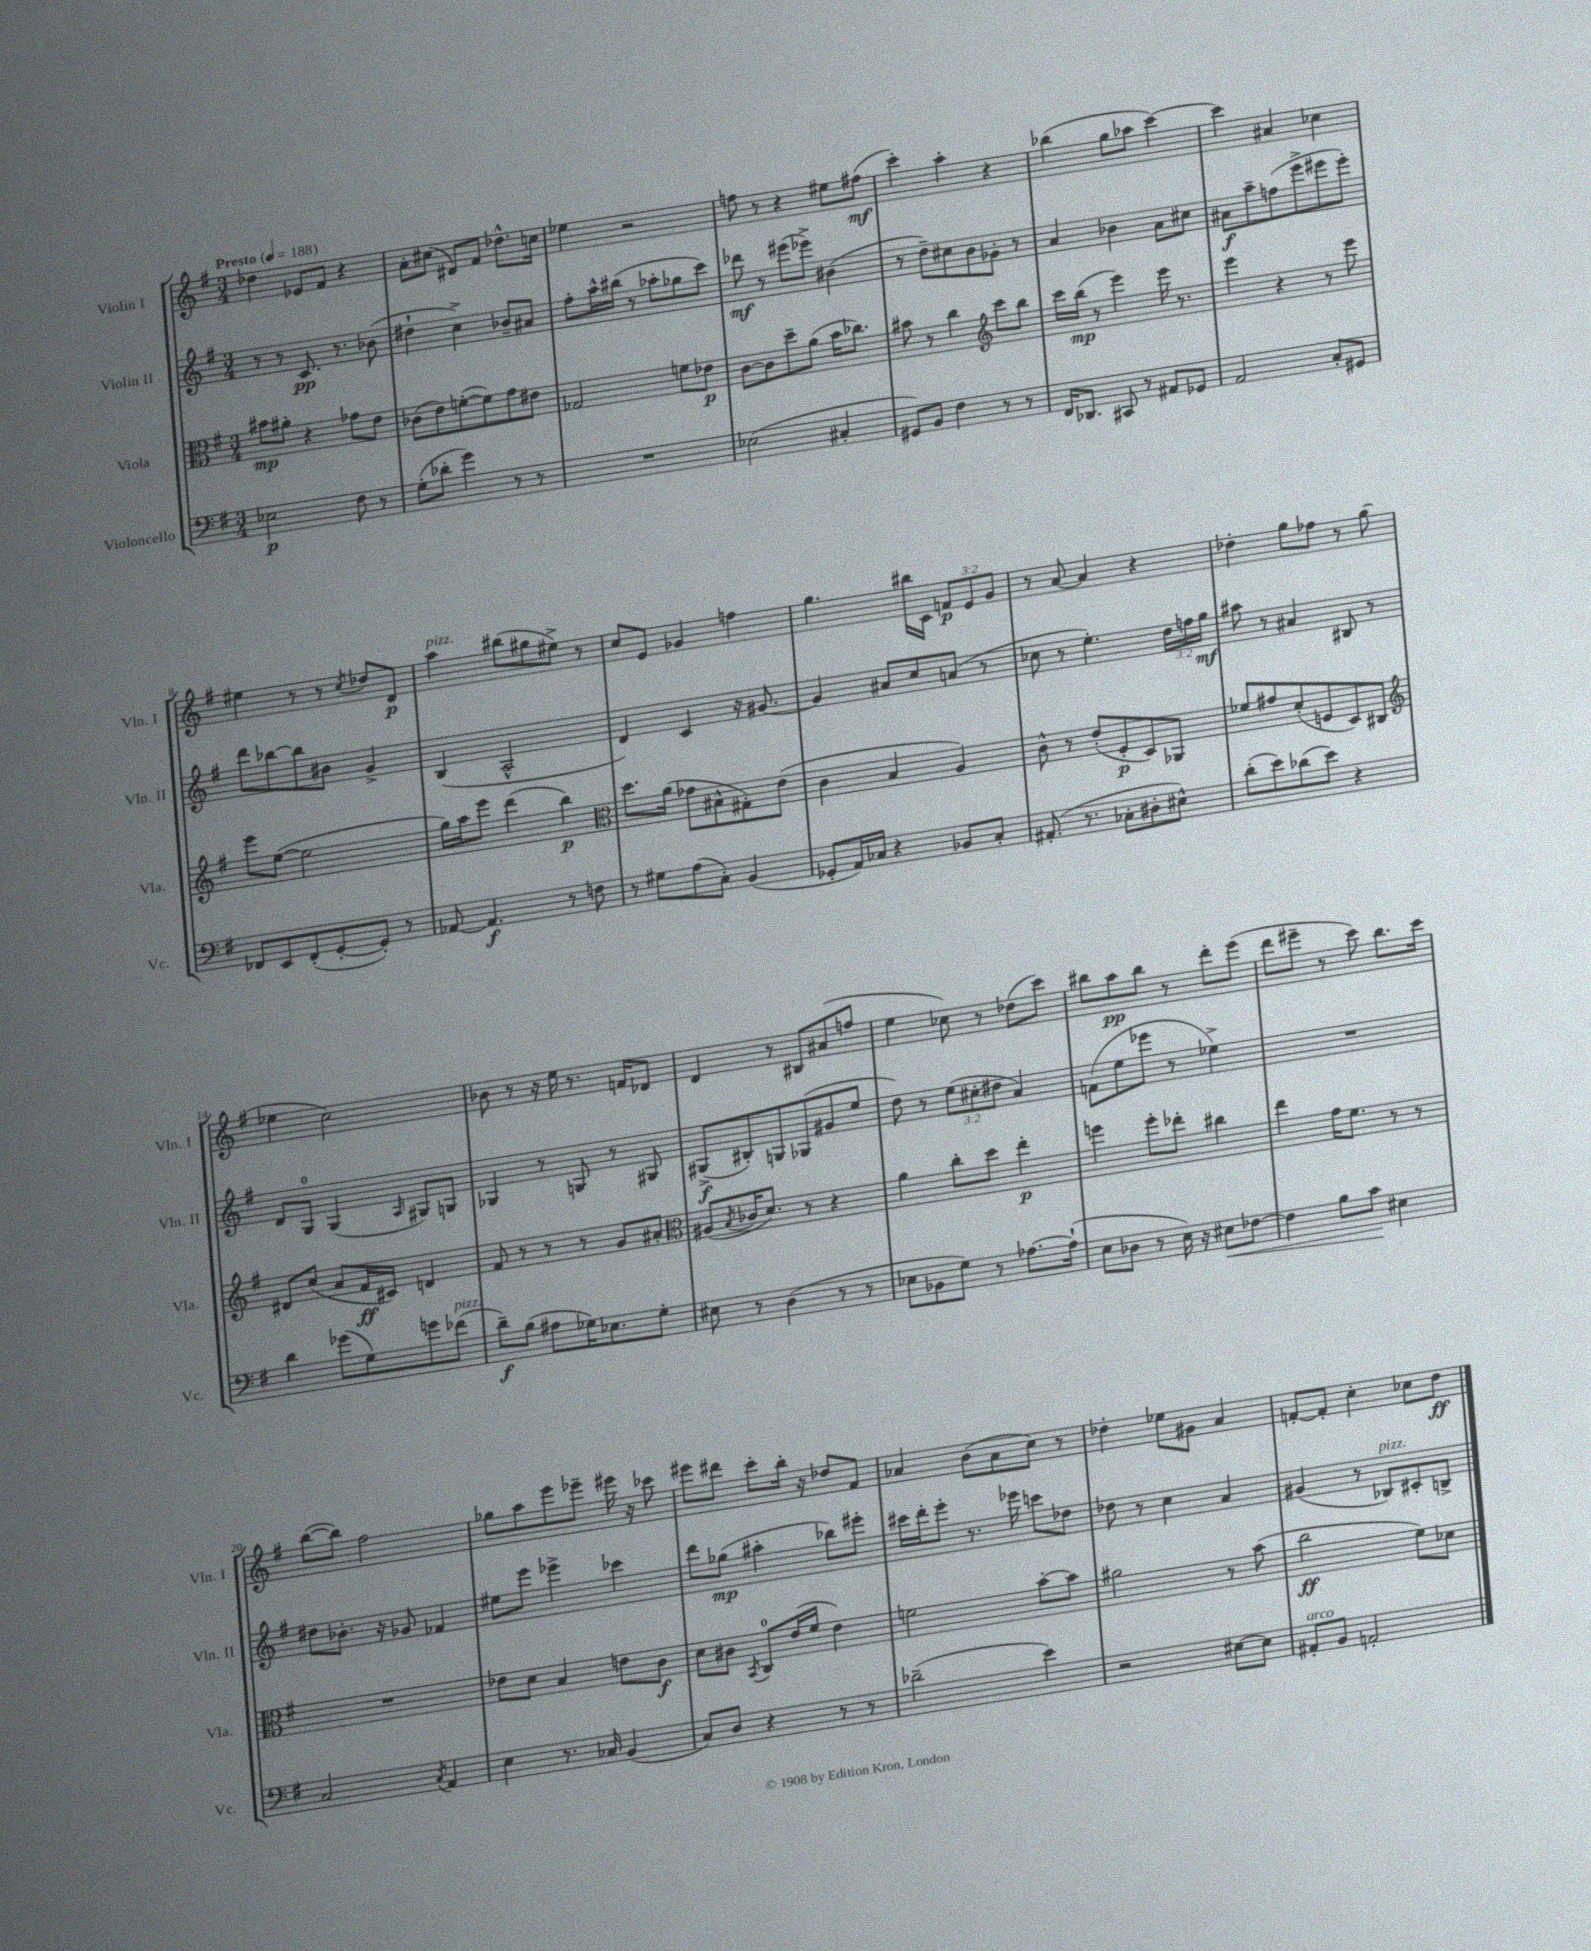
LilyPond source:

<<
\new StaffGroup <<
\new Staff = "s0" \with { instrumentName = "Violin I" shortInstrumentName = "Vln. I" } {
    \clef treble \key g \major \numericTimeSignature \time 3/4 \override Staff.TupletNumber.text = #tuplet-number::calc-fraction-text \tempo "Presto" 4 = 188
    des''4 ees'8 fis'8 r4 |
    a'8-. cis''8( dis'8) fis'8 des''8.-^ c''16 |
    ees''4 r2 |
    f''8 r8 r4 eis''8 fis''8\mf( |
    c'''4-.) a''4-. r4 |
    bes''4( g''8 aes''8 c'''4~) |
    c'''4 ais'4 ces''4 |
    eis''4 r8 r8 \acciaccatura { c''8 } des''8 d'8\p |
    a''4^\markup { \italic "pizz." } bis''8( gis''8 eis''8->) r8 |
    c''8 e'8 ges'4 f''4 |
    g''4. bis''16 c'16 \tuplet 3/2 { f'8\p e'8 g'8 } |
    r8 a'8~ a'4 r4 |
    des''4-. g''8 fes''8 r8 g''8( |
    ees''4 c''2) |
    bes'8 r8 r16 e''16 r8. f'16 des'8 |
    d'4 r8 bis8 ais'8( f''8 |
    e''4 ces''8) r8 des''8( c'''8) |
    bis''8 a''8\pp bis''8 r8 d'''8-. e'''8( |
    d'''8 eis'''8-- r8 c'''8) b''8. c'''16 |
    b''8~( b''8) fis''2 |
    ges''8 a''8 e'''8 ees'''8-- eis'''16 r16 ces'''8 |
    eis'''8 dis'''8 c'''8-. b''16-. r16 des''8 fis'8 |
    aes'4 b'8( aes'8 c''8) r8 |
    des''4-. ees''8 gis'8 a'4 |
    f'8~-. f'8-. c''4-. ces''8 d''8\ff \bar "|." |
}
\new Staff = "s1" \with { instrumentName = "Violin II" shortInstrumentName = "Vln. II" } {
    \clef treble \key g \major \numericTimeSignature \time 3/4 \override Staff.TupletNumber.text = #tuplet-number::calc-fraction-text
    r8 r8 c'8.\pp r8. bes'8( |
    dis''4-! c''4->) bes'8-- ais'8 |
    fis''8-. a''16-^ bis''16( r8 aes''8-. ges''8 c'''8) |
    des'''8\mf r8 eis'''8( ees'''8->) bis'4( |
    r8 d''8--) cis''8 b'8 ges'8-. r8 |
    a'4 bes'4 a'8 cis''8 |
    ais'8\f a''8-- f''8( e'''8-> eis'''8 eis'''8-.) |
    d'''8 bes''8~ bes''8 bis'8 g'4-> |
    b4( a2-^ |
    d'4) c'4 r16 gis'8.~ |
    gis'4 ais'8 c''8 a'8( r8 |
    ces''8 r8 e''4.-.) \tuplet 3/2 { d''16 f''16 g''16\mf } |
    ais''8 r8 ais'4 bis8 r8 |
    d'8 g8-0 g4( \grace { a16 } gis8) g8 |
    ges4 r8 g8 r8 gis8 |
    gis8->\f( bis8-.) g8 ges8( gis'8 e''8 |
    d''8) r8 \tuplet 3/2 { e''8( cis''8-. dis''8 } a'4) |
    f'8( e''8 ees'''8 r8 ees''4->) |
    R2. |
    dis''8 bes'8.-. r16 ges'8 fes'4 |
    eis''8 e'''8 ees'''4-> ces'''4 |
    d'''8 ges''8\mp( ais''4-. bes''8) eis'''8-. |
    cis'''16 d'''16-. e'''8-. r8. ees'''16 c'''8 des''8 |
    des''8 r8 c''4 a'4 |
    gis'4( r8 bes8^\markup { \italic "pizz." }) cis'8-. b8-> \bar "|." |
}
\new Staff = "s2" \with { instrumentName = "Viola" shortInstrumentName = "Vla." } {
    \clef alto \key g \major \numericTimeSignature \time 3/4
    bis'8\mp ais'8-. r4 ges'8 e'8 |
    ces'8( e'8) f'8~-.( f'8) g'8 eis'8 |
    ges2 f'8 ees'8\p |
    c'8~ c'8 d''8-- a'8( b'16 ces''8.) |
    bis'8 r8 c''4 \clef treble c'''8 b''8 |
    c'''16 b''16\mp( r8 e'''4) e'''16 r8. |
    e'''4 r4 r8 e'''8 |
    e'''8 e''8~( e''2 |
    g''16) a''16 e'''8 d'''4( b''4\p) |
    \clef alto d''8. a'16( ges'8 bis8-^ gis8-.) e'8( |
    c'4 b4 a4) |
    c'8-^ r8 e'8-.( fis8-.\p d8) aes,8 |
    fes'8 gis'8 d'8-.( f8 d8) cis8 |
    \clef treble dis'8 c''8( a'8 fis'16\ff cis'16) d'4 |
    fis'8 r8 r8 r8 g'8 ais'8-. |
    \clef alto ais8( \acciaccatura { b8 } ces'16 d'8.) r8 r4 |
    a'4 c''8-. d''8 e''4-.\p |
    f''4 f''8-. ees''8-. cis''4 |
    e''4 g'16 fis'8. r8 r8 |
    R2. |
    ees'8 d'8 b4 e'8 c'8\f |
    d'8 cis'8 \acciaccatura { b,8 } c8-0 e'16( fis'16 e'4) |
    f'2 b'8~-. b'8 |
    ais'2 r8 b'8( |
    c''2\ff fis'8) des'8 \bar "|." |
}
\new Staff = "s3" \with { instrumentName = "Violoncello" shortInstrumentName = "Vc." } {
    \clef bass \key g \major \numericTimeSignature \time 3/4
    ees2\p fis8 r8 |
    g8-.( des'8-. g'4) r8 r8 |
    R2. |
    ees2( cis4-. |
    gis,8) b,8 fis4 r8 r8 |
    fis,16 des,8. cis,8 r8 ais,8 ges,8 |
    a,2 c8-. gis,8 |
    fes,8 e,8 fes,8-.( g,8~-. g,8-.) r8 |
    aes,8~ aes,4.\f r8 f8 |
    r8 gis8 a8( c8-.) b,4( |
    ges,8-. a,16) ces16 r4 bes,8 ces8-. |
    ais,8.-.( r8. ces8-. dis8-. eis8-^) |
    d'8-.( e'8) des'8( e'8) r4 |
    d'4 ges'8( g8) g'8 fes'8^\markup { \italic "pizz." }( |
    d'8--\f) b8( ais8 ges16) ees8. ges8-. |
    eis8 r8 d4( r8 r8 |
    ees8 bes,8 g8) r8 aes8.~ aes16-!( |
    e8 des8 r8 e16) r16 eis8\< fes8~ |
    fes4 b8 c'8\! eis4 |
    c2 \acciaccatura { c8 } a,4 |
    e4 r8. ces16 b,4( |
    c8) d8 r4 r8 r8 |
    des'2--( e'4) |
    r2 eis8~ eis8 |
    ais,8-.^\markup { \italic "arco" } b,8 a,2-. \bar "|." |
}
>>
>>
